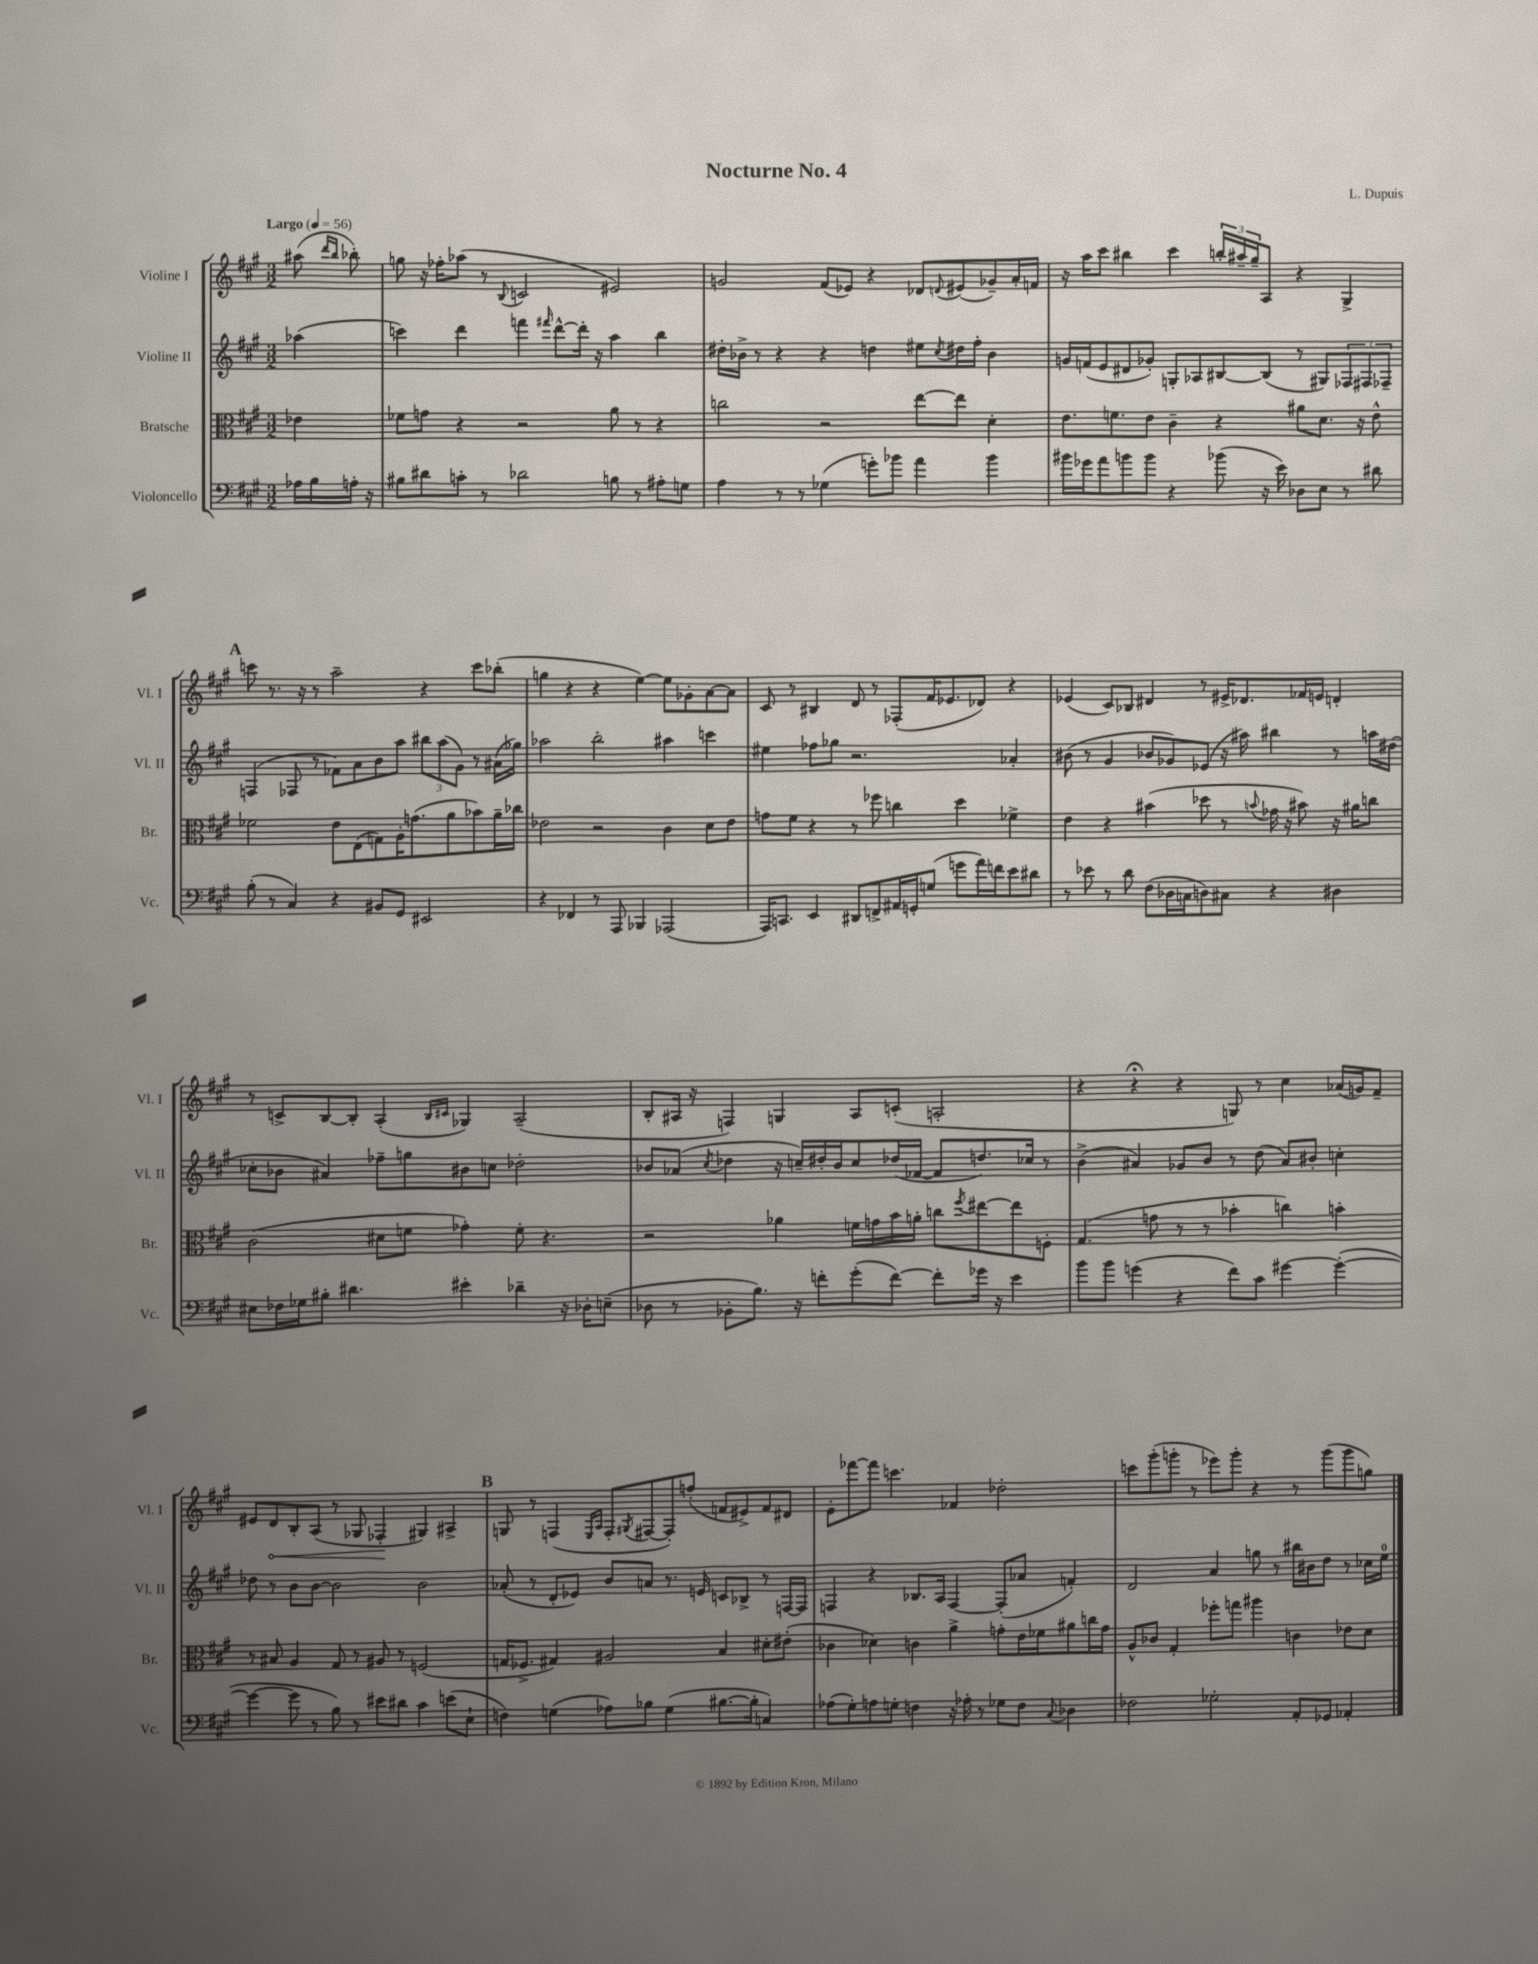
\header { title = "Nocturne No. 4" composer = "L. Dupuis" }
<<
\new StaffGroup <<
\new Staff = "s0" \with { instrumentName = "Violine I" shortInstrumentName = "Vl. I" } {
    \clef treble \key a \major \numericTimeSignature \time 3/2 \partial 4 \tempo "Largo" 4 = 56
    ais''8( \grace { d'''16 b''16 } bes''8-.) |
    g''8 r16 fes''16-. aes''8( r8 \appoggiatura { b8 } c'2 eis'2) |
    g'2 fis'8( ees'8) r4 des'8 \appoggiatura { d'8 } eis'8( ges'8--) a'16-. f'16 |
    r16 a''16 cis'''8 bis''4 cis'''4 \tuplet 3/2 { b''16-. ais''16-- gis''16-- } a8 r4 gis4-> |
    \mark \markup { \bold "A" } c'''8 r8. r16 r8 a''2-- r4 c'''8 bes''8-.( |
    g''4 r4 r4 e''4~) e''8 ges'8-. a'8~ a'8 |
    cis'8 r8 bis4 d'8 r8 fes8-.( fis'16 ees'8. des'8) r4 |
    ees'4( cis'8) bes8 dis'4 r8 eis'16-> des'8. fes'16 e'16 d'4-. |
    r8 c'8-> b8~ b8-. a4-.( \grace { b16 cis'16 } ges4) a2--( |
    b8-. ais16 r16 f4) g4 ais8 c'8-.( a2-. |
    r4 r4\fermata r4 g8) r8 cis''4 aes'16( g'16) fis'8-- |
    eis'8 \once \override Hairpin.circled-tip = ##t d'8\< b8-. a8( r8 ges8 fes4-.\! gis4) ais4-> |
    \mark \markup { \bold "B" } g8 r8 f4( \grace { e16 a16 } f8-. \acciaccatura { gis8 } fis8~ fis8-.) f''8-.( f'8 eis'8->) f'8 dis'8 |
    e'8-. fes'''8~ fes'''8 c'''4. fes'4 des''2-. |
    c'''8 gis'''8-.( g'''8-. r8 ees'''8) g'''8-. r4 r8 g'''8( g'''8 g''8) \bar "|." |
}
\new Staff = "s1" \with { instrumentName = "Violine II" shortInstrumentName = "Vl. II" } {
    \clef treble \key a \major \numericTimeSignature \time 3/2 \partial 4
    aes''4( |
    c'''4) d'''4 f'''4 \grace { fis'''16 } d'''8~-^ d'''16-. r16 a''4 b''4 |
    dis''16-. bes'16-> r8 r4 r4 d''4 eis''8 \acciaccatura { cis''8 } dis''16 fis''16-. bes'4 |
    g'16 f'16( e'8 dis'8 ges'8-.) g8-. aes8 bis8~ bis8( r8 gis8) \tuplet 3/2 { fes8 fis8 fes8-- } |
    \mark \markup { \bold "A" } f4( fes8 r8 fes'8) a'8 b'8 a''8 \tuplet 3/2 { bis''8 a''8( gis'8) } r8 ais'16( ges''16) |
    aes''2 b''2-. ais''4 c'''4 |
    eis''4 fes''8 ges''8 r2. aes'4-. |
    bis'8( r8 gis'4 bes'8 ges'8) ees'8( r16 ais''16) bis''4 r8 a''16 dis''16( |
    ces''8-. bes'8 ais'4) fes''8-- g''8 bis'8 c''8 des''2-. |
    bes'8 aes'8( \acciaccatura { cis''8 } des''4 r16 c''16--) dis''16-. bes'16 c''8 des''16( fes'16~ fes'8 d''8.) ces''16 r8 |
    b'4->( ais'4) ges'8 b'8 r8 d''8( ais'8) bis'8-. c''4-. |
    des''8 r8 b'8 b'8~ b'2 b'2 |
    \mark \markup { \bold "B" } aes'8-.( r8 d'8-. ees'8) b'8 a'8 r8. e'16 c'8 bes8-> r8 f16~ f16 |
    f4 r4 bes8. a16 f4~ f8-.( aes'8 f'4-.) |
    d'2 a'4 g''8 r8 bis''16 bis'16 d''8 r8 ces''16 e''16-0 \bar "|." |
}
\new Staff = "s2" \with { instrumentName = "Bratsche" shortInstrumentName = "Br." } {
    \clef alto \key a \major \numericTimeSignature \time 3/2 \partial 4
    ees'4 |
    fes'8 g'8 r4 r2 a'8 r8 r4 |
    c''2 r2 e''8~ e''8 d'4-. |
    e'8. f'8. e'8 cis'4-- r4 ais'8 d'8. r16 e'8-^ |
    \mark \markup { \bold "A" } fes'2 e'8 e8( g8) a16-. g'8.( a'8 bes'8) a'16-- ces''16 |
    ees'2 r2 cis'4 d'8 ees'8 |
    g'8 fis'8 r4 r8 fes''8 c''4 d''4 fes'4-> |
    e'4 r4 bis'4( des''8 r8 \appoggiatura { b'8 } ges'16 r16 bis'8) r16 ais'16 c''8 |
    cis'2( dis'8 f'8 ges'4-.) f'8-. r4. |
    r2 aes'4 f'16 g'16 b'16 a'16-. c''8 \acciaccatura { fis''8 } eis''8~ eis''8 f8-. |
    gis4.( g'8 r8 r8 bes'4-. c''4) b'4-. |
    r8 bis8 a4 gis8 r8 ais8 r8 f2( |
    \mark \markup { \bold "B" } g16 fes8.-> gis4) ais2 b4 dis'8-. eis'8-.( |
    ces'4 des'4) c'4 a'4-> g'8-. e'16 fes'16 ais'8 c''16 g'16 |
    a8-^ ces'8 gis4-. fes''8-. g''8 ais''4 c'4 ees'8 d'8 \bar "|." |
}
\new Staff = "s3" \with { instrumentName = "Violoncello" shortInstrumentName = "Vc." } {
    \clef bass \key a \major \numericTimeSignature \time 3/2 \partial 4
    aes16 b16 a16-. r16 |
    bis8 dis'8 c'8-. r8 des'2 b8 r8 ais8-. g8 |
    a4 r8 r8 ges4( g'8-.) bes'8 a'4 bes'4 |
    bis'16 ges'16 a'8 b'8 b'8 r4 bes'8( r16 e'16) des8 e8 r8 dis'8 |
    \mark \markup { \bold "A" } b8-.( r8 cis4) r4 bis,8 gis,8 eis,2 |
    r4 fes,4 r8 a,,8 bes,,4 aes,,2( |
    a,,16) c,8. e,4 dis,8 f,8-> ais,16 g,16-. g8( g'8 a'16) f'16 e'8 dis'8 |
    r8 ees'8 r8 d'8 fis8( des16 c16 d8) cis8 r4 dis4 |
    eis8 fes16 ges16 bis8-. dis'4. eis'4-. des'4-- r16 des16-. e8--( |
    des8 r8 bes,8-. b8.) r16 f'8-. gis'8-.( f'8~) f'8-. ges'16 r16 e'4 |
    b'8 b'8 g'4( r4 fis'8) cis'8 gis'4~ gis'4~-.( |
    gis'4~ gis'8 r8 b8) r8 eis'8 dis'8 cis'4 e'8( e8-! |
    \mark \markup { \bold "B" } f4) g4( aes8) bes8 g4( bis8.~ bis16-. c4) |
    aes8( gis8-.) a8 g8-. f4 r16 aes16-. r8 ges8 f8 \appoggiatura { cis8 } des4 |
    fes2 ges2-. a,8-. ges,8 aes,4-. \bar "|." |
}
>>
>>
\layout { \context { \Score \remove "Bar_number_engraver" } }
